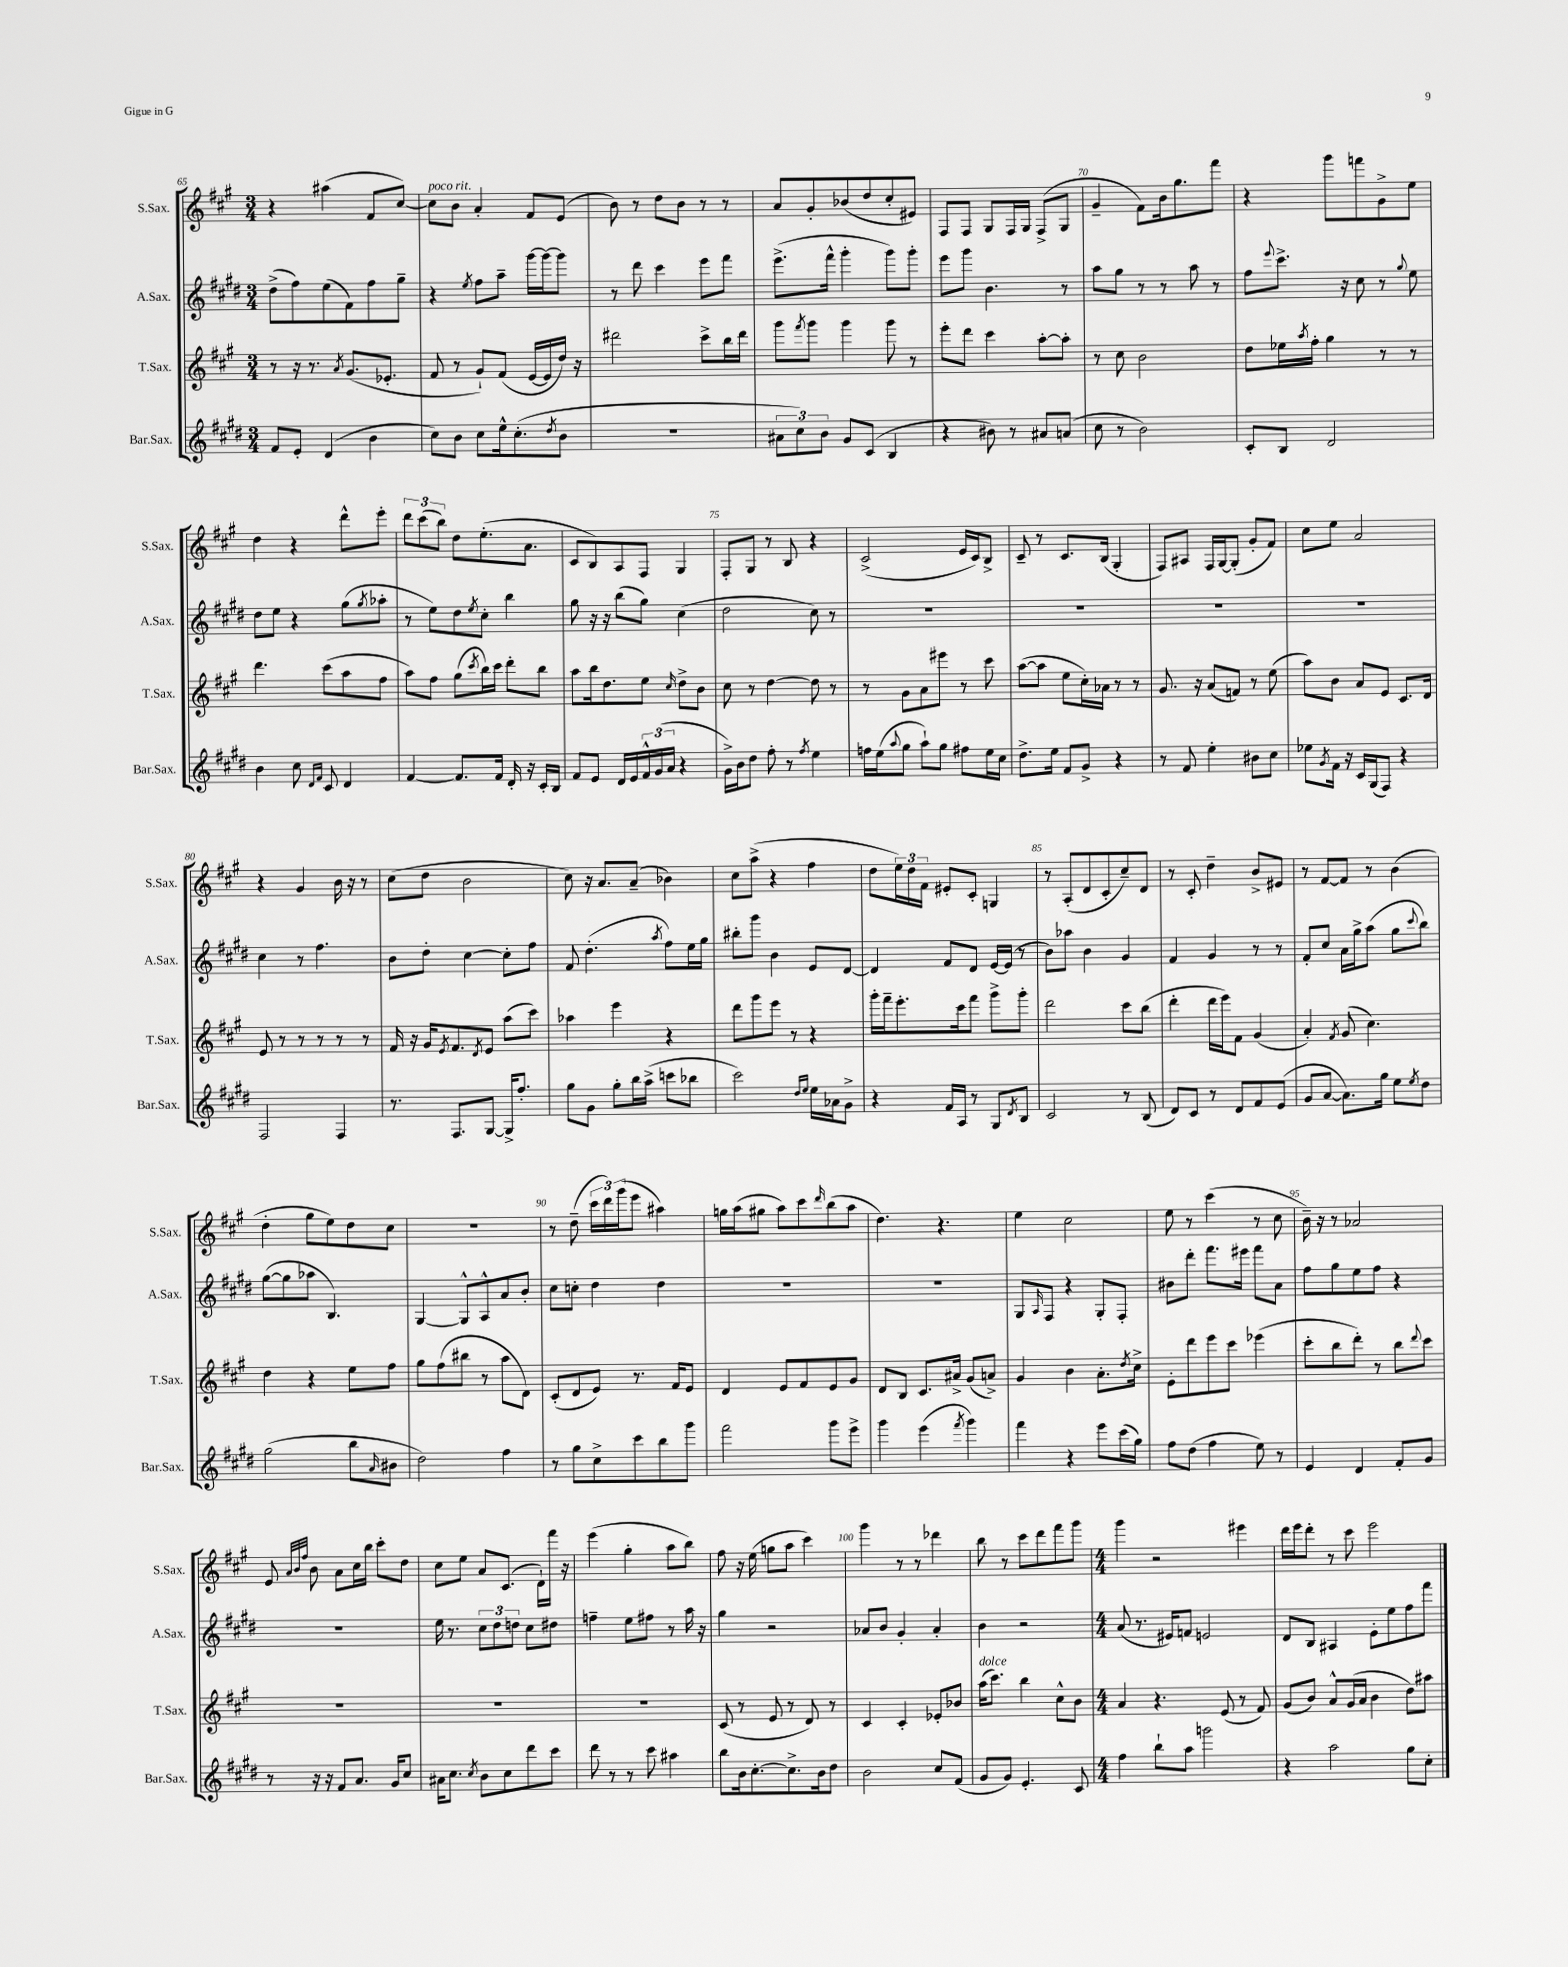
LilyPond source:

<<
\new StaffGroup <<
\new Staff = "s0" \with { instrumentName = "S.Sax." shortInstrumentName = "S.Sax." } {
    \clef treble \key a \major \numericTimeSignature \time 3/4
    r4 ais''4( fis'8 cis''8~) |
    cis''8^\markup { \italic "poco rit." } b'8 a'4-. fis'8 e'8( |
    b'8) r8 d''8 b'8 r8 r8 |
    a'8 gis'8-. bes'8( d''8 cis''8-. eis'8) |
    fis8 fis8 gis8 fis16 gis16 fis8->( gis8 |
    gis'4-- fis'8) b'16 gis''8. fis'''8 |
    r4 gis'''8 f'''8 gis'8-> e''8 |
    d''4 r4 d'''8-^ e'''8-. |
    \tuplet 3/2 { d'''8 cis'''8( b''8) } d''8 e''8.-.( a'8. |
    cis'8 b8) a8 fis8 gis4 |
    fis8-. gis8 r8 b8 r4 |
    cis'2->( e'16 cis'16) b8-> |
    cis'8-- r8 cis'8. b16( gis4-. |
    fis8) ais8 fis16 gis16~ gis8-.( gis'8-. fis'8) |
    cis''8 e''8 a'2 |
    r4 gis'4 b'16 r16 r8 |
    cis''8( d''8 b'2 |
    cis''8) r16 a'8. a'8--( bes'4) |
    cis''8 a''8->( r4 fis''4 |
    d''8 \tuplet 3/2 { e''16) d''16 fis'16 } eis'8-. cis'8-. g4 |
    r8 a8-.( d'8 cis'8-. cis''8--) d'8 |
    r8 cis'8-. d''4-- b'8-> eis'8 |
    r8 fis'8~ fis'8 r8 b'4( |
    d''4-. gis''8 e''8) d''8 cis''8 |
    R2. |
    r8 d''8--( \tuplet 3/2 { cis'''16 d'''16) gis'''16( } e'''8 ais''4) |
    g''16 a''16( gis''8 a''8) cis'''8 \grace { d'''16 } b''8( a''8 |
    d''4.) r4. |
    e''4 cis''2 |
    e''8 r8 cis'''4( r8 cis''8 |
    b'16--) r16 r8 aes'2 |
    e'8 \grace { a'32 b'32 fis''32 } b'8 a'8 cis''16 b''16 cis'''8-. d''8 |
    cis''8 e''8 a'8 cis'8.( d'16-!) fis'''16 r16 |
    e'''4( gis''4-. a''8 b''8) |
    fis''8 r16 e''16( g''8 a''8 cis'''4) |
    gis'''4 r8 r8 des'''4 |
    b''8 r8 cis'''8 d'''8 fis'''8 gis'''8 |
    \numericTimeSignature \time 4/4 gis'''4 r2 eis'''4 |
    d'''16 e'''16 d'''8-. r8 cis'''8 e'''2 \bar "|." |
}
\new Staff = "s1" \with { instrumentName = "A.Sax." shortInstrumentName = "A.Sax." } {
    \clef treble \key e \major \numericTimeSignature \time 3/4
    dis''8->( fis''8) e''8( fis'8) fis''8 gis''8-- |
    r4 \acciaccatura { e''8 } fis''8 a''8-- gis'''16~ gis'''16~ gis'''8 |
    r8 dis'''8 cis'''4 e'''8 fis'''8 |
    e'''8.->( fis'''16-^ gis'''4-. gis'''8) gis'''8-. |
    e'''8 gis'''8 b'4. r8 |
    a''8 gis''8 r8 r8 a''8 r8 |
    fis''8 \appoggiatura { e'''8 } cis'''8.-> r16 cis''8 r8 \appoggiatura { gis''8 } e''8 |
    dis''8 e''8 r4 gis''8( \acciaccatura { gis''8 } aes''8-. |
    r8 e''8) dis''8 \acciaccatura { e''8 } cis''8-. b''4 |
    gis''8 r16 r16 b''8( gis''8) cis''4( |
    dis''2 cis''8) r8 |
    R2. |
    R2. |
    R2. |
    R2. |
    cis''4 r8 fis''4. |
    b'8 dis''8-. cis''4~ cis''8-. fis''8 |
    fis'8 dis''4.-.( \acciaccatura { a''8 } fis''8) e''16 gis''16 |
    bis''8-. gis'''8 b'4 e'8 dis'8~ |
    dis'4 fis'8 dis'8 e'16~ e'16( r8 |
    b'8) aes''8 b'4 gis'4 |
    fis'4 gis'4 r8 r8 |
    fis'8-. cis''8 a'16 gis''16-> a''8( gis''8 \appoggiatura { cis'''8 } b''8) |
    gis''8~( gis''8 aes''8 b4.) |
    gis4~ gis8-^ a8-^ a'8 b'8-. |
    cis''8 c''8-. dis''4 dis''4 |
    R2. |
    R2. |
    gis8 \grace { a16 } fis8 r4 gis8-. fis8-. |
    bis'8 dis'''8-. fis'''8. eis'''16 fis'''8 a'8 |
    fis''8 gis''8 e''8 fis''8 r4 |
    R2. |
    e''16 r8. \tuplet 3/2 { cis''8 dis''8 d''8 } cis''8 dis''8 |
    f''4-- e''8 fis''8 r8 a''16 r16 |
    gis''4 r2 |
    aes'8 b'8 gis'4-. aes'4-. |
    b'4 r2 |
    \numericTimeSignature \time 4/4 a'8( r8. eis'16) f'8 e'2 |
    dis'8 b8 ais4 e'8-. e''8 fis''8 fis'''8 \bar "|." |
}
\new Staff = "s2" \with { instrumentName = "T.Sax." shortInstrumentName = "T.Sax." } {
    \clef treble \key a \major \numericTimeSignature \time 3/4
    r8 r16 r8. \acciaccatura { a'8 } gis'8.( ees'8.-. |
    fis'8 r8 gis'8-!) fis'8( e'16~ e'16 d''16) r16 |
    dis'''2 cis'''8-> b''16 dis'''16 |
    gis'''8 \acciaccatura { fis'''8 } gis'''8 gis'''4 gis'''8 r8 |
    e'''8-. d'''8 cis'''4 a''8~-. a''8-. |
    r8 cis''8 b'2 |
    d''8 ees''16 \acciaccatura { a''8 } fis''16-. gis''4 r8 r8 |
    d'''4. cis'''8( a''8 fis''8 |
    a''8) fis''8 gis''8( \acciaccatura { cis'''8 } b''16) cis'''16 d'''8-. b''8 |
    a''8 b''16 d''8. e''8 \grace { cis''16 } d''8-> b'8 |
    cis''8 r8 d''4~ d''8 r8 |
    r8 gis'8 a'8 eis'''8 r8 cis'''8 |
    a''8~( a''8 e''8 cis''16-.) aes'16 r8 r8 |
    gis'8. r16 a'8( f'8) r8 e''8( |
    a''8) b'8 a'8 e'8 cis'8. d'16 |
    e'8 r8 r8 r8 r8 r8 |
    fis'16 r16 gis'16 \acciaccatura { e'8 } fis'8. \acciaccatura { d'8 } e'8 a''8( cis'''8) |
    aes''4 e'''4 r4 |
    d'''8 gis'''8 e'''8 r8 r4 |
    gis'''16-. fis'''16-- e'''8.-. cis'''16 fis'''8 gis'''8-> gis'''8-. |
    d'''2 cis'''8 b''8( |
    d'''4-. d'''16 e'''16) fis'8 gis'4( |
    a'4-.) \acciaccatura { fis'8 } gis'8( cis''4.) |
    d''4 r4 e''8 fis''8 |
    gis''8 fis''8( bis''8 r8 a''8 d'8) |
    cis'8-.( d'8 e'8) r8. fis'16 e'8 |
    d'4 e'8 fis'8 e'8 gis'8 |
    d'8 b8 cis'8. ais'16-> gis'8( a'8->) |
    gis'4 b'4 a'8.-. \acciaccatura { d''8 } cis''16-> |
    e'8-. d'''8 e'''8 cis'''8 ees'''4( |
    cis'''8-. b''8 d'''8-.) r8 b''8 \appoggiatura { d'''8 } cis'''8 |
    R2. |
    R2. |
    R2. |
    cis'8( r8 e'8 r8 d'8) r8 |
    cis'4 cis'4-. ees'8-. bes'8 |
    a''16^\markup { \italic "dolce" }( cis'''8.) b''4 cis''8-^ b'8 |
    \numericTimeSignature \time 4/4 a'4 r4. e'8( r8 fis'8) |
    gis'8( b'8) a'8-^ gis'16( a'16 b'4 d''8) ais''8 \bar "|." |
}
\new Staff = "s3" \with { instrumentName = "Bar.Sax." shortInstrumentName = "Bar.Sax." } {
    \clef treble \key e \major \numericTimeSignature \time 3/4
    fis'8 e'8-. dis'4( b'4 |
    cis''8) b'8 cis''8 e''16-^ cis''8.-.( \acciaccatura { dis''8 } b'8 |
    R2. |
    \tuplet 3/2 { ais'8 cis''8) b'8 } gis'8 cis'8( b4 |
    r4 bis'8) r8 ais'8 a'8( |
    cis''8 r8 b'2) |
    cis'8-. b8 dis'2 |
    b'4 cis''8 \grace { dis'16 fis'16 } cis'8 dis'4 |
    fis'4~ fis'8. fis'16 dis'16-. r16 cis'16-. b16 |
    fis'8 e'8 dis'16 e'16 \tuplet 3/2 { fis'16-^ gis'16( a'16 } r4 |
    gis'16->) b'16 dis''8 fis''8-. r8 \acciaccatura { fis''8 } e''4 |
    f''16 e''16( \appoggiatura { a''8 } gis''8 a''8-!) gis''8 fis''8 e''16 cis''16 |
    dis''8.-> e''16 fis'8 gis'8-> r4 |
    r8 fis'8 e''4-. bis'8 cis''8 |
    ees''8 \acciaccatura { gis'8 } fis'16 r16 cis'16 gis16( fis8) r4 |
    fis2 fis4 |
    r8. fis8. gis8~ gis16-> fis''8.-. |
    gis''8 gis'8 gis''8-. b''16 a''16->( c'''8 bes''8 |
    cis'''2) \grace { dis''16 e''16 } e''16 aes'16 gis'8-> |
    r4 fis'16 a16 r8 gis8 \acciaccatura { dis'8 } b8 |
    cis'2 r8 b8( |
    dis'8) cis'8 r8 dis'8 fis'8 e'8( |
    gis'8 a'8~ a'8.) gis''16 e''8 \acciaccatura { e''8 } dis''8 |
    gis''2( b''8 \grace { a'16 } bis'8 |
    dis''2) fis''4 |
    r8 gis''8 cis''8-> cis'''8 b''8 gis'''8 |
    fis'''2 gis'''8 e'''8-> |
    gis'''4 e'''4( \acciaccatura { fis'''8 } gis'''4) |
    fis'''4 r4 e'''8 cis'''16( gis''16) |
    fis''8 dis''8( fis''4 e''8) r8 |
    e'4 dis'4 fis'8-. gis'8 |
    r8 r16 r16 fis'8 a'8. gis'16 cis''8 |
    ais'16 cis''8. \acciaccatura { cis''8 } b'8 cis''8 dis'''8 cis'''8 |
    dis'''8 r8 r8 cis'''8 ais''4 |
    b''8 b'16 cis''8.~-. cis''8.-> b'16 dis''8 |
    b'2 cis''8 fis'8( |
    gis'8 gis'8) e'4.-. cis'8 |
    \numericTimeSignature \time 4/4 fis''4 b''8-! a''8 g'''2 |
    r4 a''2 gis''8 cis''8-. \bar "|." |
}
>>
>>
\layout { \context { \Score currentBarNumber = #65 \override BarNumber.break-visibility = ##(#f #t #t) barNumberVisibility = #(every-nth-bar-number-visible 5) } }
